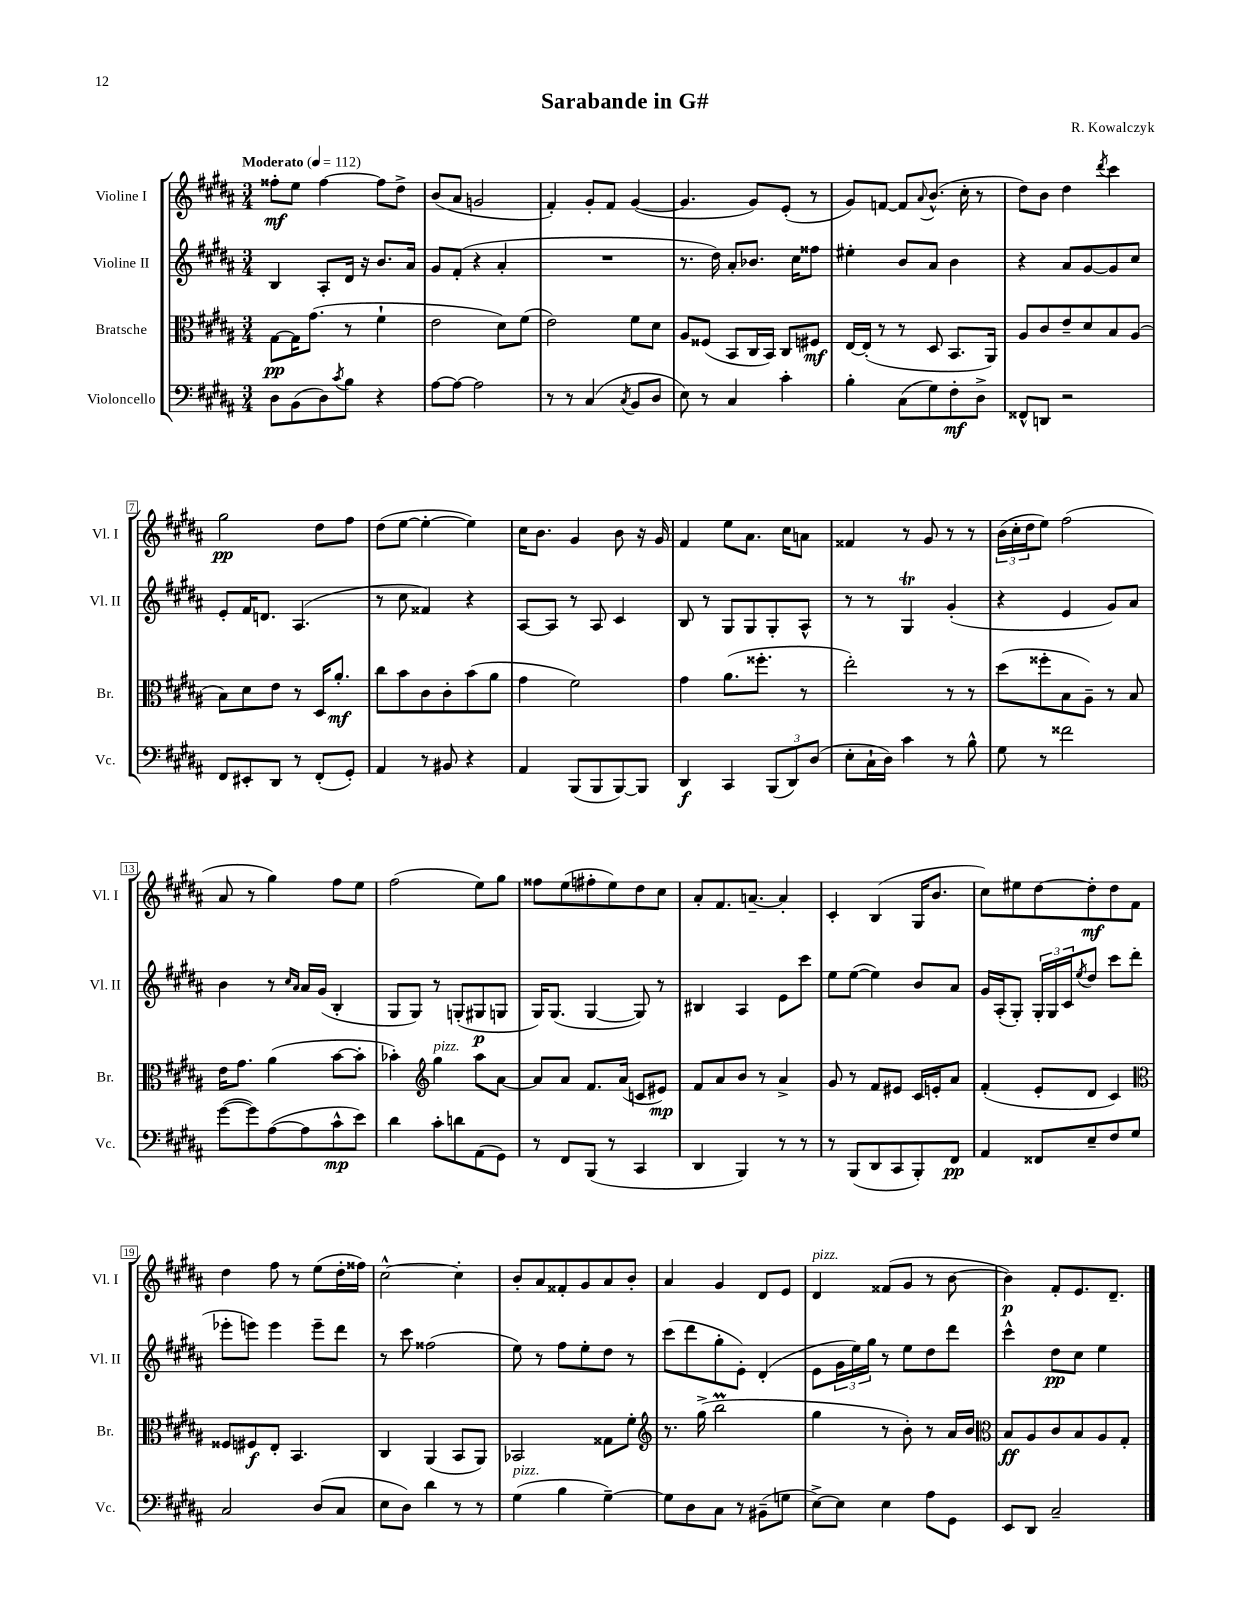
\header { title = "Sarabande in G#" composer = "R. Kowalczyk" }
<<
\new StaffGroup <<
\new Staff = "s0" \with { instrumentName = "Violine I" shortInstrumentName = "Vl. I" } {
    \clef treble \key b \major \numericTimeSignature \time 3/4 \tempo "Moderato" 4 = 112
    fisis''8-.\mf e''8 fisis''4~ fisis''8 dis''8-> |
    b'8( ais'8 g'2 |
    fis'4-.) gis'8-. fis'8 gis'4~( |
    gis'4. gis'8) e'8-.( r8 |
    gis'8) f'8~ f'8 \appoggiatura { ais'8 } b'8.-^( cis''16-. r8 |
    dis''8) b'8 dis''4 \acciaccatura { dis'''8 } cis'''4 |
    gis''2\pp dis''8 fis''8 |
    dis''8( e''8~ e''4~-. e''4) |
    cis''16 b'8. gis'4 b'8 r16 gis'16 |
    fis'4 e''8 ais'8. cis''16 a'8 |
    fisis'4 r8 gis'8 r8 r8 |
    \tuplet 3/2 { b'16( cis''16-. dis''16 } e''8) fis''2( |
    ais'8 r8 gis''4) fis''8 e''8 |
    fis''2( e''8) gis''8 |
    fisis''8 e''8( fis''8-. e''8) dis''8 cis''8 |
    ais'8-. fis'8. a'8.~-- a'4-. |
    cis'4-. b4( gis16 b'8. |
    cis''8) eis''8 dis''8~ dis''8-.\mf dis''8 fis'8 |
    dis''4 fis''8 r8 e''8( dis''16-. fisis''16) |
    cis''2~-^ cis''4-. |
    b'8-. ais'8 fisis'8-. gis'8 ais'8 b'8-. |
    ais'4 gis'4 dis'8 e'8 |
    dis'4^\markup { \italic "pizz." } fisis'8( gis'8 r8 b'8~ |
    b'4\p) fis'8-. e'8. dis'8.-- \bar "|." |
}
\new Staff = "s1" \with { instrumentName = "Violine II" shortInstrumentName = "Vl. II" } {
    \clef treble \key b \major \numericTimeSignature \time 3/4
    b4 ais8-. dis'16 r16 b'8. ais'16 |
    gis'8 fis'8-.( r4 ais'4-. |
    R2. |
    r8. dis''16) ais'8-. bes'8. cis''16 fisis''8 |
    eis''4-. b'8 ais'8 b'4 |
    r4 ais'8 gis'8~ gis'8 cis''8 |
    e'8-. fis'16 d'8. ais4.( |
    r8 cis''8 fisis'4) r4 |
    ais8~ ais8 r8 ais8 cis'4 |
    b8 r8 gis8 gis8 gis8-. ais8-^ |
    r8 r8 gis4\trill gis'4-.( |
    r4 e'4 gis'8) ais'8 |
    b'4 r8 \grace { cis''16 ais'16 } ais'16 gis'16( b4-. |
    gis8 gis8) r8 g8-.( gis8\p g8 |
    gis16) gis8.( gis4~ gis8) r8 |
    bis4 ais4 e'8 cis'''8 |
    e''8 e''8~( e''4) b'8 ais'8 |
    gis'16 ais16-.( gis8-.) \tuplet 3/2 { gis16-. gis16 cis'16 } \acciaccatura { e''8 } dis''8 cis'''8 dis'''8( |
    ees'''8-. e'''8) e'''4 e'''8-- dis'''8 |
    r8 cis'''8 fisis''2( |
    e''8) r8 fis''8 e''8-. dis''8 r8 |
    cis'''8( dis'''8 gis''8-. e'8-.) dis'4-.( |
    e'8 \tuplet 3/2 { gis'16 e''16) gis''16 } r8 e''8 dis''8 dis'''8 |
    cis'''4-^ dis''8\pp cis''8 e''4 \bar "|." |
}
\new Staff = "s2" \with { instrumentName = "Bratsche" shortInstrumentName = "Br." } {
    \clef alto \key b \major \numericTimeSignature \time 3/4
    gis8~\pp gis16 gis'8.( r8 fis'4-! |
    e'2 dis'8) fis'8( |
    e'2) fis'8 dis'8 |
    ais8 fisis8( b,8 cis16 b,16) cis8 fis8\mf |
    e16~ e16-.( r8 r8 dis8 b,8. ais,16) |
    ais8 cis'8 e'8-- dis'8 b8 ais8( |
    b8) dis'8 e'8 r8 dis16 ais'8.-.\mf |
    cis''8 b'8 cis'8 cis'8-. b'8( ais'8 |
    gis'4 fis'2) |
    gis'4 ais'8.( fisis''8.-. r8 |
    e''2-.) r8 r8 |
    dis''8( fisis''8-. b8 ais8--) r8 b8 |
    e'16 gis'8. ais'4( b'8~ b'8-. |
    bes'4-.) \clef treble gis''4^\markup { \italic "pizz." } ais''8 ais'8~ |
    ais'8 ais'8 fis'8. ais'16( c'8 eis'8\mp) |
    fis'8 ais'8 b'8 r8 ais'4-> |
    gis'8 r8 fis'8 eis'8 cis'16 e'16-. ais'8 |
    fis'4-.( e'8-. dis'8 cis'4) |
    \clef alto fisis8 fis8\f e8-. b,4. |
    cis4 ais,4( b,8 ais,8) |
    bes,2 gisis8 fis'8-. |
    \clef treble r8. gis''16->( b''2\prall |
    gis''4 r8 b'8-.) r8 ais'16 b'16 |
    \clef alto b8\ff ais8 cis'8 b8 ais8 gis8-. \bar "|." |
}
\new Staff = "s3" \with { instrumentName = "Violoncello" shortInstrumentName = "Vc." } {
    \clef bass \key b \major \numericTimeSignature \time 3/4
    dis8 b,8( dis8) \acciaccatura { cis'8 } b8 r4 |
    ais8~ ais8~ ais2 |
    r8 r8 cis4( \acciaccatura { cis8 } b,8 dis8 |
    e8) r8 cis4 cis'4-. |
    b4-. cis8( gis8) fis8-.\mf dis8-> |
    fisis,8-^ d,8 r2 |
    fis,8 eis,8-. dis,8 r8 fis,8-.( gis,8-.) |
    ais,4 r8 bis,8 r4 |
    ais,4 b,,8( b,,8 b,,8~) b,,8 |
    dis,4\f cis,4 \tuplet 3/2 { b,,8( dis,8) dis8( } |
    e8-. cis16-! dis16) cis'4 r8 b8-^ |
    gis8 r8 fisis'2 |
    gis'8~( gis'8) ais8~( ais8 cis'8-^\mp e'8) |
    dis'4 cis'8-. d'8 ais,8( gis,8) |
    r8 fis,8 b,,8( r8 cis,4 |
    dis,4 b,,4) r8 r8 |
    r8 b,,8( dis,8 cis,8 b,,8-.) fis,8\pp |
    ais,4 fisis,8 e8-- fis8 gis8 |
    cis2 dis8( cis8 |
    e8 dis8) dis'4 r8 r8 |
    gis4^\markup { \italic "pizz." }( b4 gis4~--) |
    gis8 dis8 cis8 r8 bis,8--( g8 |
    e8~->) e8 e4 ais8 gis,8 |
    e,8 dis,8 cis2-- \bar "|." |
}
>>
>>
\layout { \context { \Score \override BarNumber.stencil = #(make-stencil-boxer 0.1 0.3 ly:text-interface::print) } }
